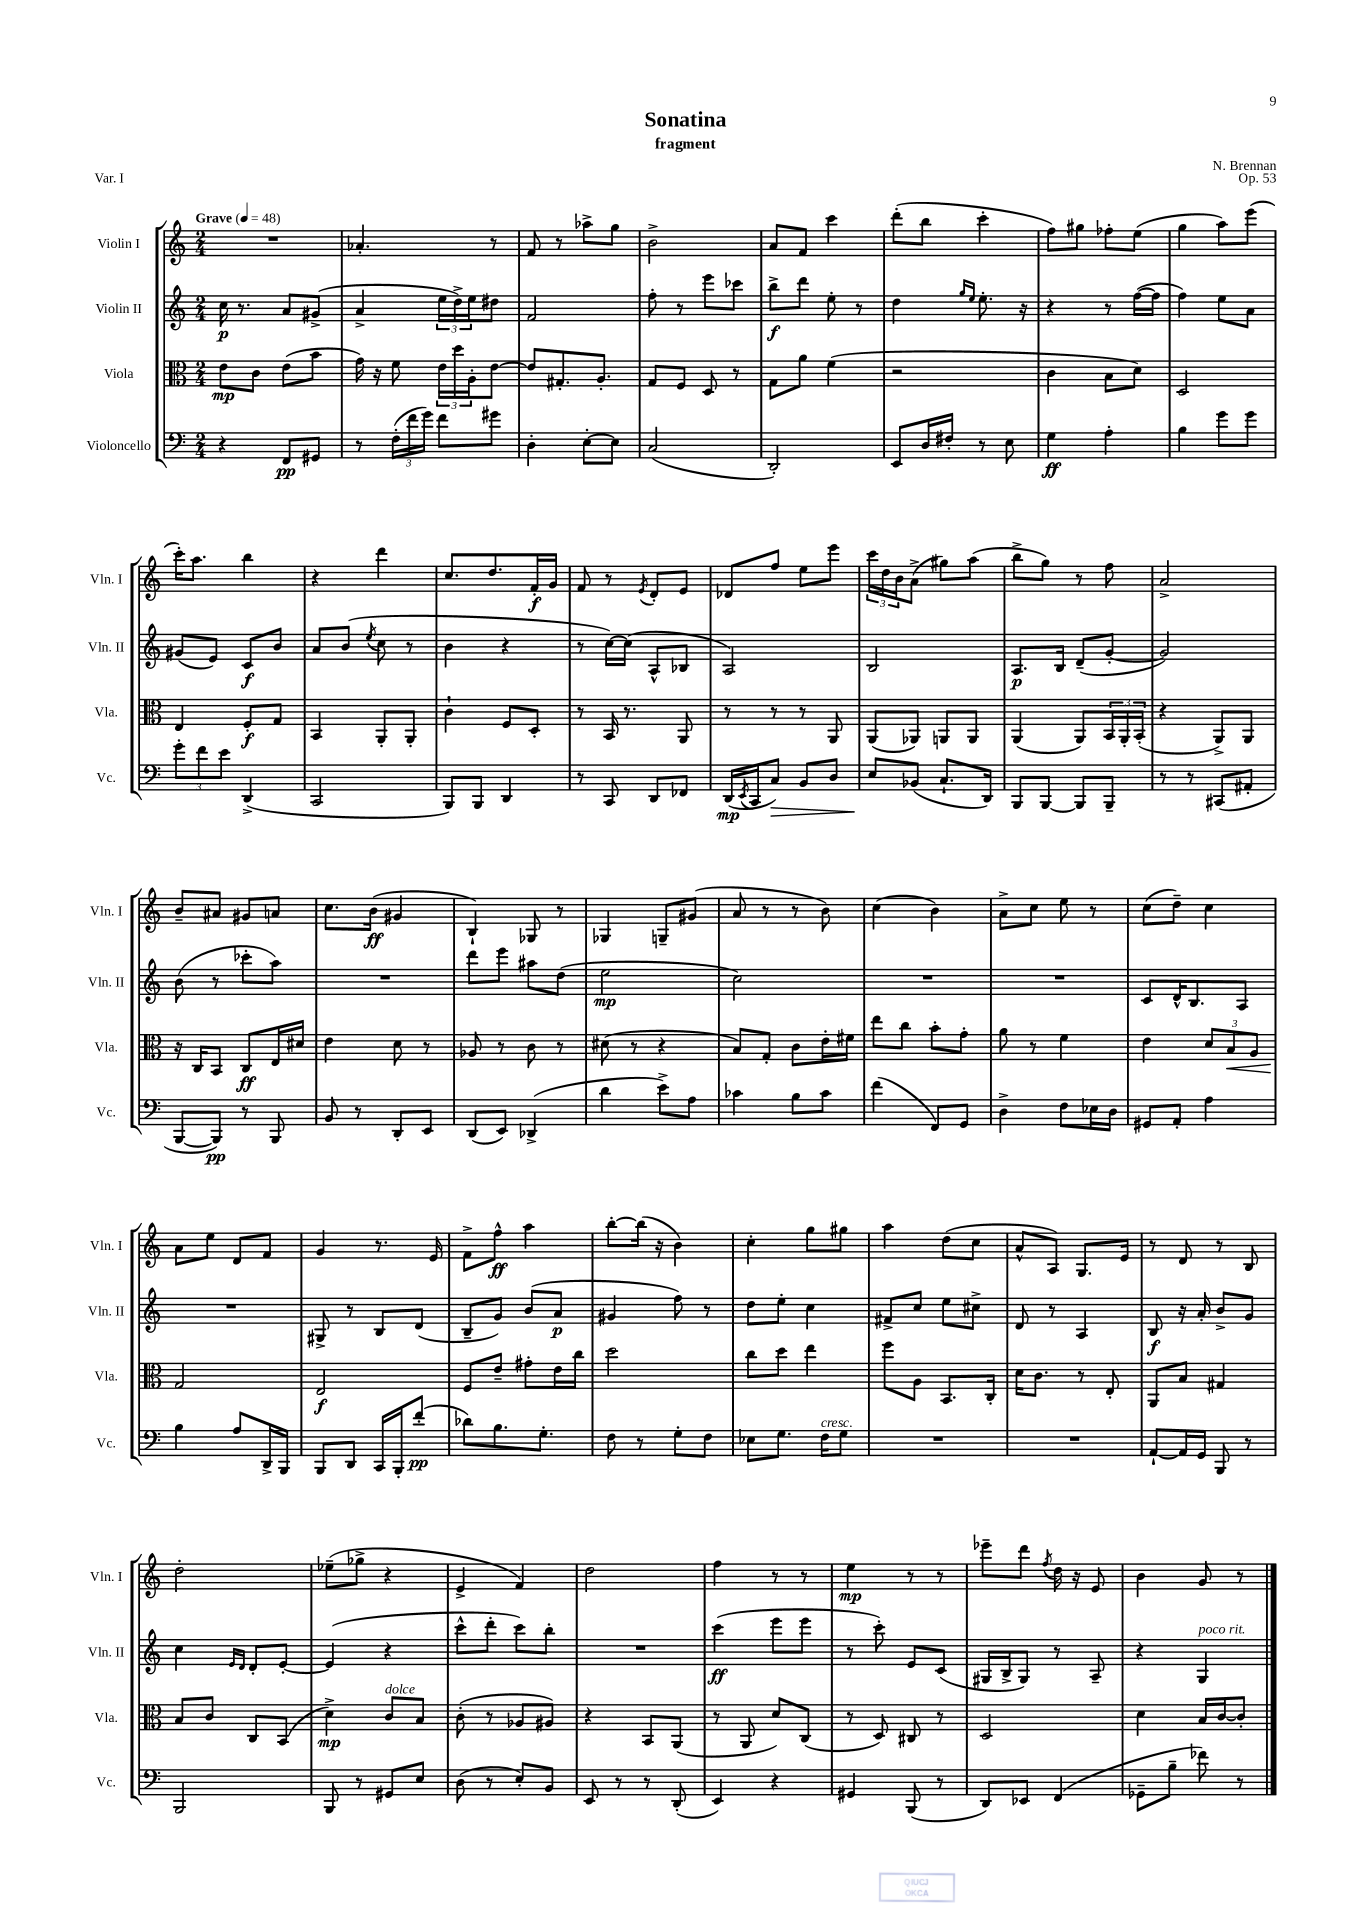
\header { title = "Sonatina" composer = "N. Brennan" subtitle = "fragment" opus = "Op. 53" piece = "Var. I" }
<<
\new StaffGroup <<
\new Staff = "s0" \with { instrumentName = "Violin I" shortInstrumentName = "Vln. I" } {
    \clef treble \key c \major \numericTimeSignature \time 2/4 \tempo "Grave" 4 = 48
    R2 |
    aes'4.-. r8 |
    f'8 r8 aes''8-> g''8 |
    b'2-> |
    a'8 f'8 c'''4 |
    d'''8-.( b''8 c'''4-. |
    f''8) gis''8 fes''8-. e''8( |
    g''4 a''8) e'''8( |
    c'''16-.) a''8. b''4 |
    r4 d'''4 |
    c''8. d''8. f'16-.\f g'16 |
    f'8 r8 \acciaccatura { e'8 } d'8-. e'8 |
    des'8 f''8 e''8 e'''8 |
    \tuplet 3/2 { c'''16 d''16 b'16 } a'8->( gis''8) a''8( |
    b''8-> g''8) r8 f''8 |
    a'2-> |
    b'8-- ais'8 gis'8 a'8 |
    c''8. b'16\ff( gis'4 |
    b4-!) ges8 r8 |
    ges4 g8-- gis'8( |
    a'8 r8 r8 b'8) |
    c''4( b'4) |
    a'8-> c''8 e''8 r8 |
    c''8( d''8--) c''4 |
    a'8 e''8 d'8 f'8 |
    g'4 r8. e'16 |
    f'8-> f''8-^\ff a''4 |
    b''8~-. b''16( r16 b'4) |
    c''4-. g''8 gis''8 |
    a''4 d''8( c''8 |
    a'8-^ a8) g8. e'16 |
    r8 d'8 r8 b8 |
    d''2-. |
    ees''8--( ges''8-> r4 |
    e'4-> f'4) |
    d''2 |
    f''4 r8 r8 |
    e''4\mp r8 r8 |
    ees'''8-- d'''8 \acciaccatura { f''8 } d''16 r16 e'8 |
    b'4 g'8 r8 \bar "|." |
}
\new Staff = "s1" \with { instrumentName = "Violin II" shortInstrumentName = "Vln. II" } {
    \clef treble \key c \major \numericTimeSignature \time 2/4
    c''16\p r8. a'8 gis'8->( |
    a'4-> \tuplet 3/2 { e''16 d''16->) e''16 } dis''8 |
    f'2 |
    f''8-. r8 e'''8 ces'''8 |
    b''8->\f d'''8 e''8-. r8 |
    d''4 \grace { g''16 e''16 } e''8.-. r16 |
    r4 r8 f''16~( f''16 |
    f''4) e''8 a'8 |
    gis'8( e'8) c'8\f b'8 |
    a'8 b'8( \acciaccatura { e''8 } c''8 r8 |
    b'4 r4 |
    r8 c''16~) c''16( a8-^ bes8 |
    a2) |
    b2 |
    a8.\p b16 d'8--( g'8~-. |
    g'2) |
    b'8( r8 ces'''8-. a''8) |
    R2 |
    d'''8 e'''8 ais''8 d''8( |
    e''2\mp |
    c''2) |
    R2 |
    R2 |
    c'8 d'16-^ b8. a8 |
    R2 |
    gis8-> r8 b8 d'8( |
    b8-- g'8) b'8( a'8\p |
    gis'4 f''8) r8 |
    d''8 e''8-. c''4 |
    fis'8-> c''8 e''8 cis''8-> |
    d'8 r8 a4 |
    b8\f r16 a'16-. b'8-> g'8 |
    c''4 \grace { e'16 d'16 } d'8-. e'8~-. |
    e'4( r4 |
    c'''8-^ d'''8-. c'''8) b''8-. |
    R2 |
    c'''4\ff( e'''8 e'''8 |
    r8 c'''8-.) e'8 c'8( |
    gis16 b16-> gis8) r8 a8-- |
    r4 g4^\markup { \italic "poco rit." } \bar "|." |
}
\new Staff = "s2" \with { instrumentName = "Viola" shortInstrumentName = "Vla." } {
    \clef alto \key c \major \numericTimeSignature \time 2/4
    e'8\mp c'8 e'8( b'8 |
    g'16) r16 f'8 \tuplet 3/2 { e'16 d''16 a16-. } e'8~ |
    e'8 gis8.-. a8.-. |
    g8 f8 d8 r8 |
    g8 a'8 f'4( |
    r2 |
    c'4 b8 d'8) |
    d2 |
    e4 f8-.\f g8 |
    b,4 a,8-. a,8-. |
    c'4-! f8 d8-. |
    r8 b,16 r8. a,8 |
    r8 r8 r8 a,8 |
    a,8( aes,8) a,8 a,8 |
    a,4( a,8) \tuplet 3/2 { b,16 a,16-. b,16-.( } |
    r4 a,8->) a,8 |
    r16 c16 b,8 c8\ff e16 dis'16 |
    e'4 d'8 r8 |
    aes8 r8 c'8 r8 |
    dis'8( r8 r4 |
    b8) g8-. c'8 e'16-. fis'16 |
    e''8 c''8 b'8-. g'8-. |
    a'8 r8 f'4 |
    e'4 \tuplet 3/2 { d'8 b8\< a8 } |
    g2\! |
    e2\f |
    f8 e'8-- gis'8-. e'16 c''16 |
    d''2 |
    c''8 d''8 e''4 |
    f''8 a8 b,8. c16-. |
    d'16 c'8. r8 e8-. |
    a,8 b8 gis4 |
    b8 c'8 c8 b,8( |
    d'4->\mp) c'8^\markup { \italic "dolce" } b8 |
    c'8-.( r8 aes8 ais8) |
    r4 b,8 a,8( |
    r8 a,8 d'8) c8( |
    r8 d8) cis8 r8 |
    d2 |
    d'4 b16 c'16~ c'8-. \bar "|." |
}
\new Staff = "s3" \with { instrumentName = "Violoncello" shortInstrumentName = "Vc." } {
    \clef bass \key c \major \numericTimeSignature \time 2/4
    r4 f,8\pp gis,8 |
    r8 \tuplet 3/2 { f16-.( f'16 g'16) } f'8 gis'8 |
    d4-. e8~-. e8 |
    c2( |
    d,2-.) |
    e,8 d16 fis16-. r8 e8 |
    g4\ff a4-. |
    b4 g'8 g'8 |
    \tuplet 3/2 { g'8-. f'8 e'8 } d,4->( |
    c,2 |
    b,,8) b,,8 d,4 |
    r8 c,8 d,8 fes,8 |
    d,16\mp( \acciaccatura { e,8 } c,16 c8\>) b,8 d8 |
    e8\! bes,8( c8.-! d,16) |
    b,,8 b,,8~ b,,8 b,,8-- |
    r8 r8 cis,8( ais,8-. |
    b,,8~ b,,8\pp) r8 b,,8 |
    b,8 r8 d,8-. e,8 |
    d,8( e,8) des,4->( |
    d'4 e'8->) a8 |
    ces'4 b8 ces'8 |
    f'4( f,8) g,8 |
    d4-> f8 ees16 d16 |
    gis,8 a,8-. a4 |
    b4 a8 d,16-> b,,16 |
    b,,8 d,8 c,16 b,,16-. f'8-.\pp( |
    des'8) b8. g8.-. |
    f8 r8 g8-. f8 |
    ees8 g8. f16^\markup { \italic "cresc." } g8 |
    R2 |
    R2 |
    a,8~-! a,16 g,16 b,,8 r8 |
    b,,2 |
    b,,8 r8 gis,8 e8 |
    d8( r8 e8-.) b,8 |
    e,8 r8 r8 d,8-.( |
    e,4) r4 |
    gis,4 b,,8( r8 |
    d,8) ees,8 f,4( |
    ges,8-- b8-- fes'8) r8 \bar "|." |
}
>>
>>
\layout { \context { \Score \remove "Bar_number_engraver" } }
